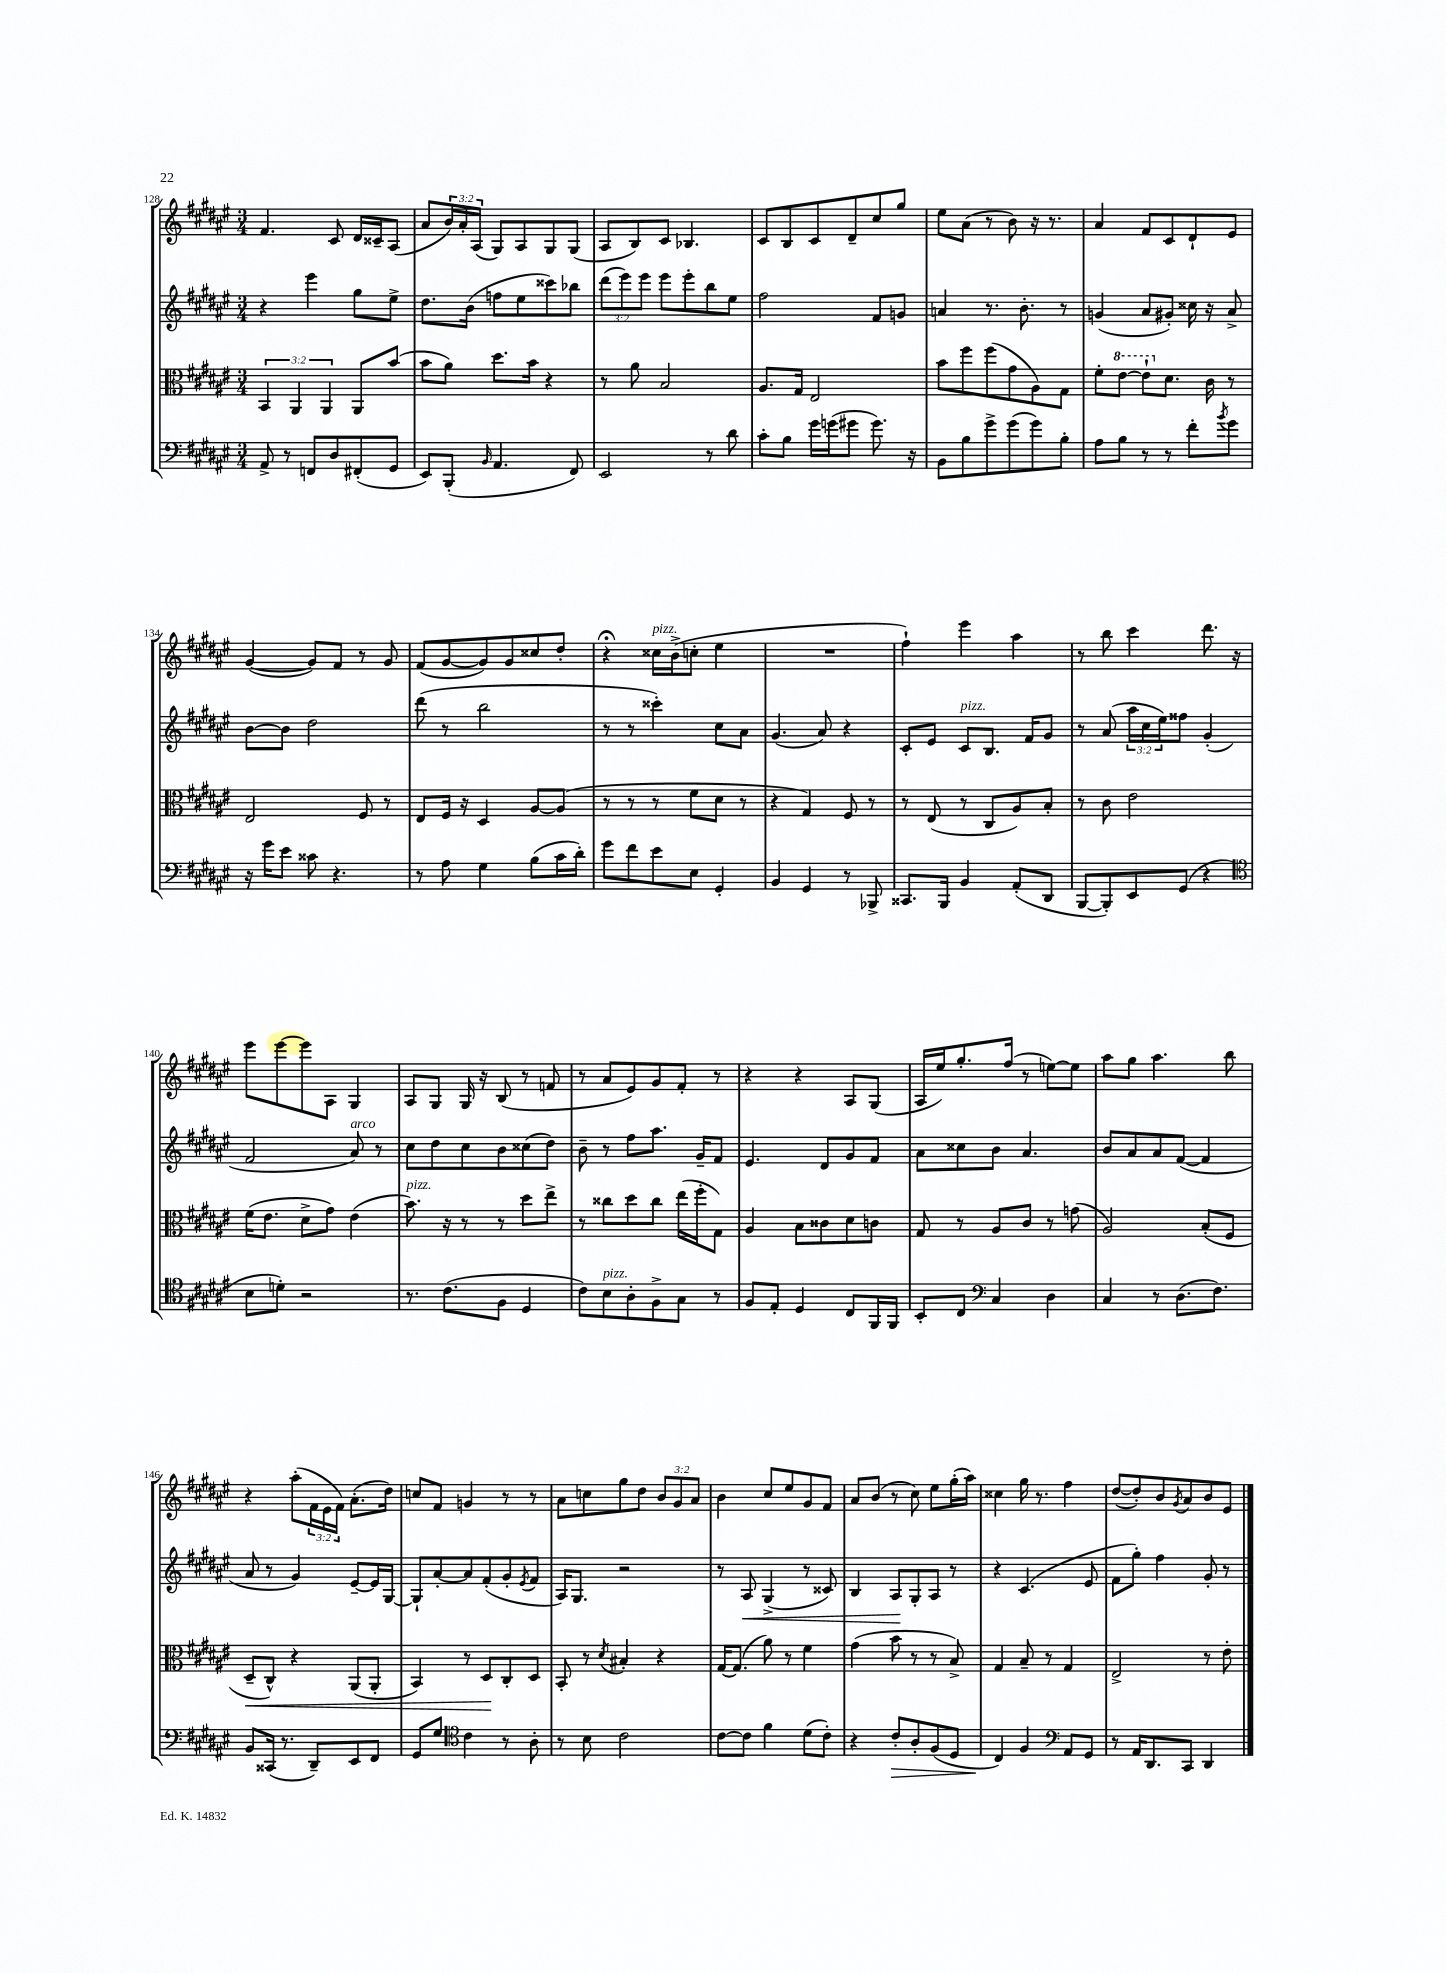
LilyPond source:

<<
\new StaffGroup <<
\new Staff = "s0" {
    \clef treble \key fis \major \numericTimeSignature \time 3/4 \override Staff.TupletNumber.text = #tuplet-number::calc-fraction-text
    fis'4. cis'8 dis'16 cisis'16-- ais8( |
    ais'8 \tuplet 3/2 { b'16) ais'16-. ais16( } gis8) ais8 gis8 gis8( |
    ais8 b8) cis'8 bes4. |
    cis'8 b8 cis'8 dis'8-- cis''8 gis''8 |
    eis''8 ais'8( r8 b'8) r16 r8. |
    ais'4 fis'8 cis'8 dis'8-! eis'8 |
    gis'4~( gis'8) fis'8 r8 gis'8 |
    fis'8( gis'8~ gis'8) gis'8 cisis''8 dis''8-. |
    r4\fermata cisis''16^\markup { \italic "pizz." } b'16->( c''8-. eis''4 |
    R2. |
    fis''4-!) eis'''4 ais''4 |
    r8 b''8 cis'''4 dis'''8. r16 |
    eis'''8 eis'''8~ eis'''8 ais8 gis4 |
    ais8 gis8 gis16 r16 b8( r8 f'8 |
    r8 ais'8 eis'8) gis'8 fis'8-. r8 |
    r4 r4 ais8 gis8( |
    ais16 eis''16) gis''8.-. fis''16( r8 e''8~) e''8 |
    ais''8 gis''8 ais''4. b''8 |
    r4 ais''8-.( \tuplet 3/2 { fis'16 eis'16 fis'16) } ais'8.-.( dis''16) |
    c''8 fis'8 g'4 r8 r8 |
    ais'8 c''8 gis''8 dis''8 \tuplet 3/2 { b'8 gis'8 ais'8 } |
    b'4 cis''8 eis''8 gis'8 fis'8 |
    ais'8 b'8( r8 cis''8) eis''8 gis''16-.( ais''16) |
    cisis''4 gis''16 r8. fis''4 |
    dis''8~( dis''8-.) b'8 \acciaccatura { gis'8 } ais'8 b'8 eis'8 \bar "|." |
}
\new Staff = "s1" {
    \clef treble \key fis \major \numericTimeSignature \time 3/4 \override Staff.TupletNumber.text = #tuplet-number::calc-fraction-text
    r4 eis'''4 gis''8 eis''8-> |
    dis''8. b'16( f''8 eis''8 cisis'''8) bes''8 |
    \tuplet 3/2 { dis'''8( eis'''8) eis'''8 } eis'''8 eis'''8-. b''8 eis''8 |
    fis''2 fis'8 g'8 |
    a'4 r8. b'8.-. r8 |
    g'4( ais'8 gis'8-.) cisis''16 r16 ais'8-> |
    b'8~ b'8 dis''2 |
    dis'''8( r8 b''2 |
    r8 r8 cisis'''4-.) cis''8 ais'8 |
    gis'4.( ais'8) r4 |
    cis'8-. eis'8 cis'8^\markup { \italic "pizz." } b8. fis'16 gis'8 |
    r8 ais'8( \tuplet 3/2 { ais''16 cis''16 eis''16) } fisis''8 gis'4-.( |
    fis'2 ais'8^\markup { \italic "arco" }) r8 |
    cis''8 dis''8 cis''8 b'8 cisis''8( dis''8) |
    b'8-- r8 fis''8 ais''8. gis'16-- fis'8 |
    eis'4. dis'8 gis'8 fis'8 |
    ais'8 cisis''8 b'8 ais'4. |
    b'8 ais'8 ais'8 fis'8~( fis'4 |
    ais'8 r8 gis'4) eis'8~-- eis'16 gis16~ |
    gis8-! ais'8~-. ais'8 fis'8-.( gis'8-. \acciaccatura { eis'8 } fis'8 |
    ais16) gis8. r2 |
    r8 ais8\< gis4->( r8 cisis'8) |
    b4 ais8\! gis8-. ais8 r8 |
    r4 cis'4.( eis'8 |
    fis'8 gis''8-.) fis''4 gis'8-. r8 \bar "|." |
}
\new Staff = "s2" {
    \clef alto \key fis \major \numericTimeSignature \time 3/4 \override Staff.TupletNumber.text = #tuplet-number::calc-fraction-text
    \tuplet 3/2 { b,4 ais,4 ais,4 } ais,8 b'8( |
    b'8 ais'8) dis''8. b'16 r4 |
    r8 ais'8 b2 |
    ais8. gis16 eis2 |
    b'8 fis''8 fis''8( gis'8 ais8) gis8 |
    fis'8-. \ottava #1 eis''8~ eis''8-! \ottava #0 dis'8. cis'16 r8 |
    eis2 fis8 r8 |
    eis8 fis16 r16 dis4 ais8~ ais8( |
    r8 r8 r8 fis'8 dis'8 r8 |
    r4 gis4) fis8 r8 |
    r8 eis8( r8 cis8 ais8) b8-. |
    r8 cis'8 eis'2 |
    fis'16( eis'8. dis'8-> gis'8) eis'4( |
    b'8.^\markup { \italic "pizz." }) r16 r8 r8 dis''8 eis''8-> |
    r8 cisis''8 dis''8 cisis''8 eis''16( fis''16-. gis8) |
    ais4 b8 cisis'8 dis'8 c'8 |
    gis8 r8 ais8 cis'8 r8 g'8( |
    ais2) b8-.( fis8 |
    dis8--\< cis8-^) r4 ais,8( ais,8-. |
    b,4) r8 dis8\! cis8-. dis8 |
    b,8-. r8 \acciaccatura { dis'8 } bis4-. r4 |
    gis16~ gis8.( ais'8) r8 fis'4 |
    gis'4( b'8 r8 r8 b8->) |
    gis4 b8-- r8 gis4 |
    eis2-> r8 eis'8-. \bar "|." |
}
\new Staff = "s3" {
    \clef bass \key fis \major \numericTimeSignature \time 3/4
    ais,8-> r8 f,8 dis8 fis,8-.( gis,8 |
    eis,8) b,,8-.( \grace { b,16 } ais,4. fis,8) |
    eis,2 r8 dis'8 |
    cis'8-. b8 gis'16 g'16( gis'8 gis'8.) r16 |
    b,8 b8 gis'8-> gis'8( gis'8) b8-. |
    ais8 b8 r8 r8 fis'8-. \acciaccatura { b'8 } gis'8 |
    r16 gis'16 eis'8 cisis'8 r4. |
    r8 ais8 gis4 b8( cis'16 dis'16-.) |
    gis'8 fis'8 eis'8 eis8 gis,4-. |
    b,4 gis,4 r8 bes,,8-> |
    cisis,8. b,,16 b,4 ais,8-.( dis,8 |
    b,,8~ b,,8-.) eis,8 gis,8( r4 |
    \clef tenor b8 d'8-.) r2 |
    r8. cis'8.( fis8 dis4 |
    cis'8) b8^\markup { \italic "pizz." } ais8-. fis8-> gis8 r8 |
    fis8 eis8-. dis4 cis8 fis,16 fis,16 |
    b,8-. cis8 \clef bass cis4 dis4 |
    cis4 r8 dis8.( fis8.) |
    b,8 cisis,16( r8. dis,8--) eis,8 fis,8 |
    gis,8 gis8 \clef tenor cis'4 r8 ais8-. |
    r8 b8 cis'2 |
    cis'8~ cis'8 fis'4 dis'8( cis'8-.) |
    r4 cis'8-.\> ais8-. fis8( dis8 |
    cis4\!) fis4 \clef bass ais,8 gis,8 |
    r8 ais,16 dis,8. cis,8 dis,4 \bar "|." |
}
>>
>>
\layout { \context { \Score currentBarNumber = #128 } }
